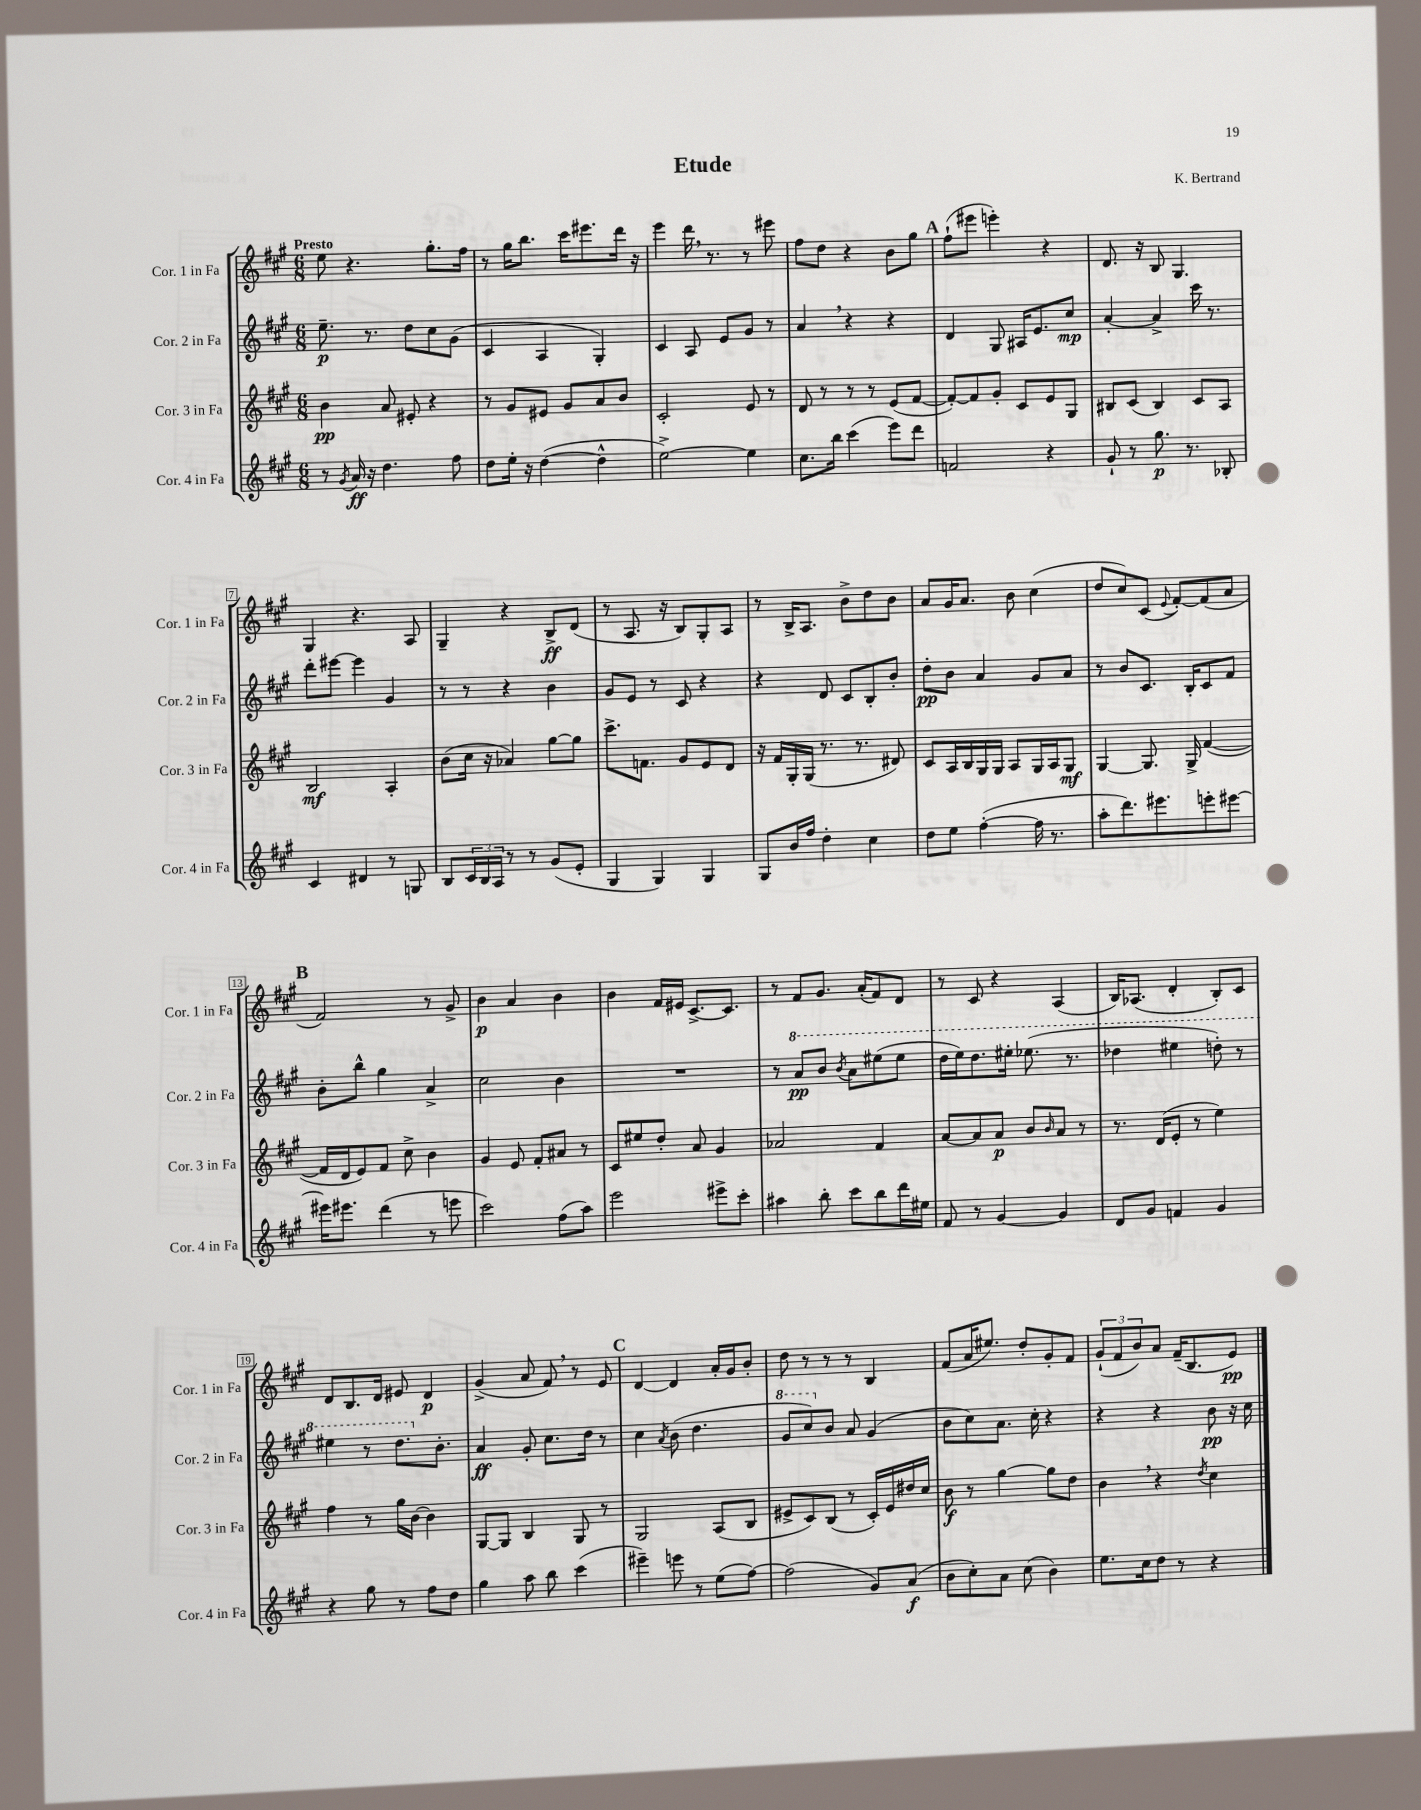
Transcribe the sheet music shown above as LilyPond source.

\header { title = "Etude" composer = "K. Bertrand" }
<<
\new StaffGroup <<
\new Staff = "s0" \with { instrumentName = "Cor. 1 in Fa" shortInstrumentName = "Cor. 1 in Fa" } {
    \clef treble \key a \major \numericTimeSignature \time 6/8 \tempo "Presto"
    e''8 r4. gis''8.-. fis''16 |
    r8 gis''16 b''8. cis'''16 eis'''8. d'''16 r16 |
    e'''4 d'''16 \breathe r8. r8 eis'''8 |
    fis''8 d''8 r4 b'8 gis''8 |
    \mark \markup { \bold "A" } fis''8-!( eis'''8 e'''4-.) r4 |
    d'8. r16 b8 gis4. |
    gis4 r4. a8 |
    gis4-- r4 b8->\ff d'8( |
    r8 a8. r16 b8) gis8-. a8 |
    r8 b16-> a8. b'8-> d''8 b'8 |
    a'8 gis'16 a'8. b'8 cis''4( |
    d''8 cis''8) cis'8( \appoggiatura { e'8 } fis'8~-.) fis'8( a'8 |
    \mark \markup { \bold "B" } fis'2) r8 gis'8-> |
    b'4\p a'4 b'4 |
    b'4 fis'16 eis'16 cis'8.~-> cis'8. |
    r8 fis'8 gis'8. a'16-.( fis'8) d'8 |
    r8 cis'8 r4 a4( |
    b16) aes8.( d'4-. b8-.) cis'8 |
    d'8 b8. d'16 eis'8 d'4\p |
    gis'4->( a'8 fis'8) \breathe r8 e'8 |
    \mark \markup { \bold "C" } d'4~ d'4 a'16-. gis'16 b'8-. |
    d''8 r8 r8 r8 b4 |
    fis'8( a'16 eis''8.) d''8-. gis'8-. fis'8 |
    \tuplet 3/2 { gis'8-!( fis'8 b'8) } a'8 fis'16--( b8. e'8\pp) \bar "|." |
}
\new Staff = "s1" \with { instrumentName = "Cor. 2 in Fa" shortInstrumentName = "Cor. 2 in Fa" } {
    \clef treble \key a \major \numericTimeSignature \time 6/8
    e''8.--\p r8. d''8 cis''8 gis'8( |
    cis'4 a4 gis4-.) |
    cis'4 a8 e'8 gis'8 r8 |
    a'4 \breathe r4 r4 |
    \mark \markup { \bold "A" } d'4 gis8 ais16 e'8. cis''8\mp |
    a'4~-. a'4-> cis'''16 r8. |
    d'''8-. eis'''8~ eis'''4 gis'4 |
    r8 r8 r4 b'4 |
    gis'8 e'8 r8 cis'8 r4 |
    r4 d'8 cis'8 b8-. b'8-. |
    d''8-.\pp b'8 a'4 gis'8 a'8 |
    r8 b'8 cis'8. b16-. cis'8 fis'8 |
    \mark \markup { \bold "B" } b'8-. b''8-^ gis''4 a'4-> |
    cis''2 b'4 |
    R2. |
    r8 \ottava #1 a''8\pp b''8 \acciaccatura { b''8 } a''8 eis'''8( eis'''8 |
    d'''16 e'''16) d'''8. eis'''16-. ees'''8.( r8. |
    des'''4 eis'''4 d'''8-.) r8 |
    eis'''4 r8 d'''8. \ottava #0 b'8.-. |
    a'4\ff gis'8-. cis''8. d''16 r8 |
    \mark \markup { \bold "C" } cis''4 \acciaccatura { a'8 } b'8( d''4. |
    \ottava #1 gis''8 cis'''8) \ottava #0 b'8 a'8 gis'4( |
    b'8 cis''8) a'8. cis''16-. r4 |
    r4 r4 b'8\pp r16 cis''16 \bar "|." |
}
\new Staff = "s2" \with { instrumentName = "Cor. 3 in Fa" shortInstrumentName = "Cor. 3 in Fa" } {
    \clef treble \key a \major \numericTimeSignature \time 6/8
    b'4\pp a'8 eis'8-. r4 |
    r8 gis'8 eis'8 gis'8 a'8 b'8 |
    cis'2-. e'8 r8 |
    d'8 r8 r8 r8 e'8( fis'8~ |
    \mark \markup { \bold "A" } fis'8~-.) fis'8 gis'8-. cis'8 e'8 gis8 |
    bis8 cis'8( bis4) cis'8 a8 |
    b2\mf a4-. |
    b'8( cis''16 r16 aes'4) gis''8~ gis''8 |
    cis'''8.-> f'8. gis'8 e'8 d'8 |
    r16 fis'16 gis16-. gis16( r8. r8. dis'8) |
    cis'8 a16 b16 gis16 gis16 a8 gis16 a16 gis8\mf |
    gis4~ gis8. gis16-> fis'4~( |
    \mark \markup { \bold "B" } fis'16 d'16 e'8) fis'8 cis''8-> b'4 |
    gis'4 e'8 fis'8-. ais'8 r8 |
    cis'8 eis''8 d''8-. a'8 gis'4 |
    aes'2 fis'4 |
    a'8~ a'8 a'8\p b'8 \grace { b'16 } a'8 r8 |
    r8. d'16( e'8-. r8 e''4) |
    fis''4 r8 gis''16 b'16~ b'4 |
    gis8~ gis8 b4 gis8 r8 |
    \mark \markup { \bold "C" } gis2 a8( b8 |
    eis'8-> cis'8) b8( r8 cis'16-.) eis'16 dis''16 cis''16 |
    b'8\f r8 gis''4~ gis''8 d''8 |
    b'4 \breathe r4 \acciaccatura { d''8 } cis''4 \bar "|." |
}
\new Staff = "s3" \with { instrumentName = "Cor. 4 in Fa" shortInstrumentName = "Cor. 4 in Fa" } {
    \clef treble \key a \major \numericTimeSignature \time 6/8
    r8 \acciaccatura { gis'8 } a'16\ff r16 d''4. fis''8 |
    d''8 e''16-. r16 d''4~( d''4-^ |
    e''2~->) e''4 |
    cis''8. b''16 cis'''4( e'''8) d'''8 |
    \mark \markup { \bold "A" } f'2 r4 |
    gis'8-! r8 gis''8.\p r8. bes8-. |
    cis'4 dis'4 r8 g8 |
    b8 \tuplet 3/2 { cis'16 b16 a16 } r8 r8 gis'8( e'8-. |
    gis4 gis4) gis4 |
    gis8 b'16 fis''16 d''4-. cis''4 |
    d''8 e''8 fis''4~-.( fis''16 r8. |
    a''8-. d'''8.) eis'''8. e'''8-. eis'''8~ |
    \mark \markup { \bold "B" } eis'''16 eis'''8. d'''4( r8 e'''8 |
    cis'''2) fis''8( a''8) |
    e'''2 eis'''8-> cis'''8-. |
    ais''4 b''8-. cis'''8 b''8 d'''16 eis''16 |
    fis'8 r8 gis'4~ gis'4 |
    d'8 gis'8 f'4 gis'4 |
    r4 gis''8 r8 fis''8 d''8 |
    gis''4 a''8 b''8 cis'''4( |
    \mark \markup { \bold "C" } eis'''4--) e'''8 r8 e''8( fis''8~) |
    fis''2( gis'8) a'8\f( |
    b'8 cis''8-.) a'8 cis''8( b'4) |
    e''8. cis''16 d''8 r8 r4 \bar "|." |
}
>>
>>
\layout { \context { \Score \override BarNumber.stencil = #(make-stencil-boxer 0.1 0.3 ly:text-interface::print) } }
